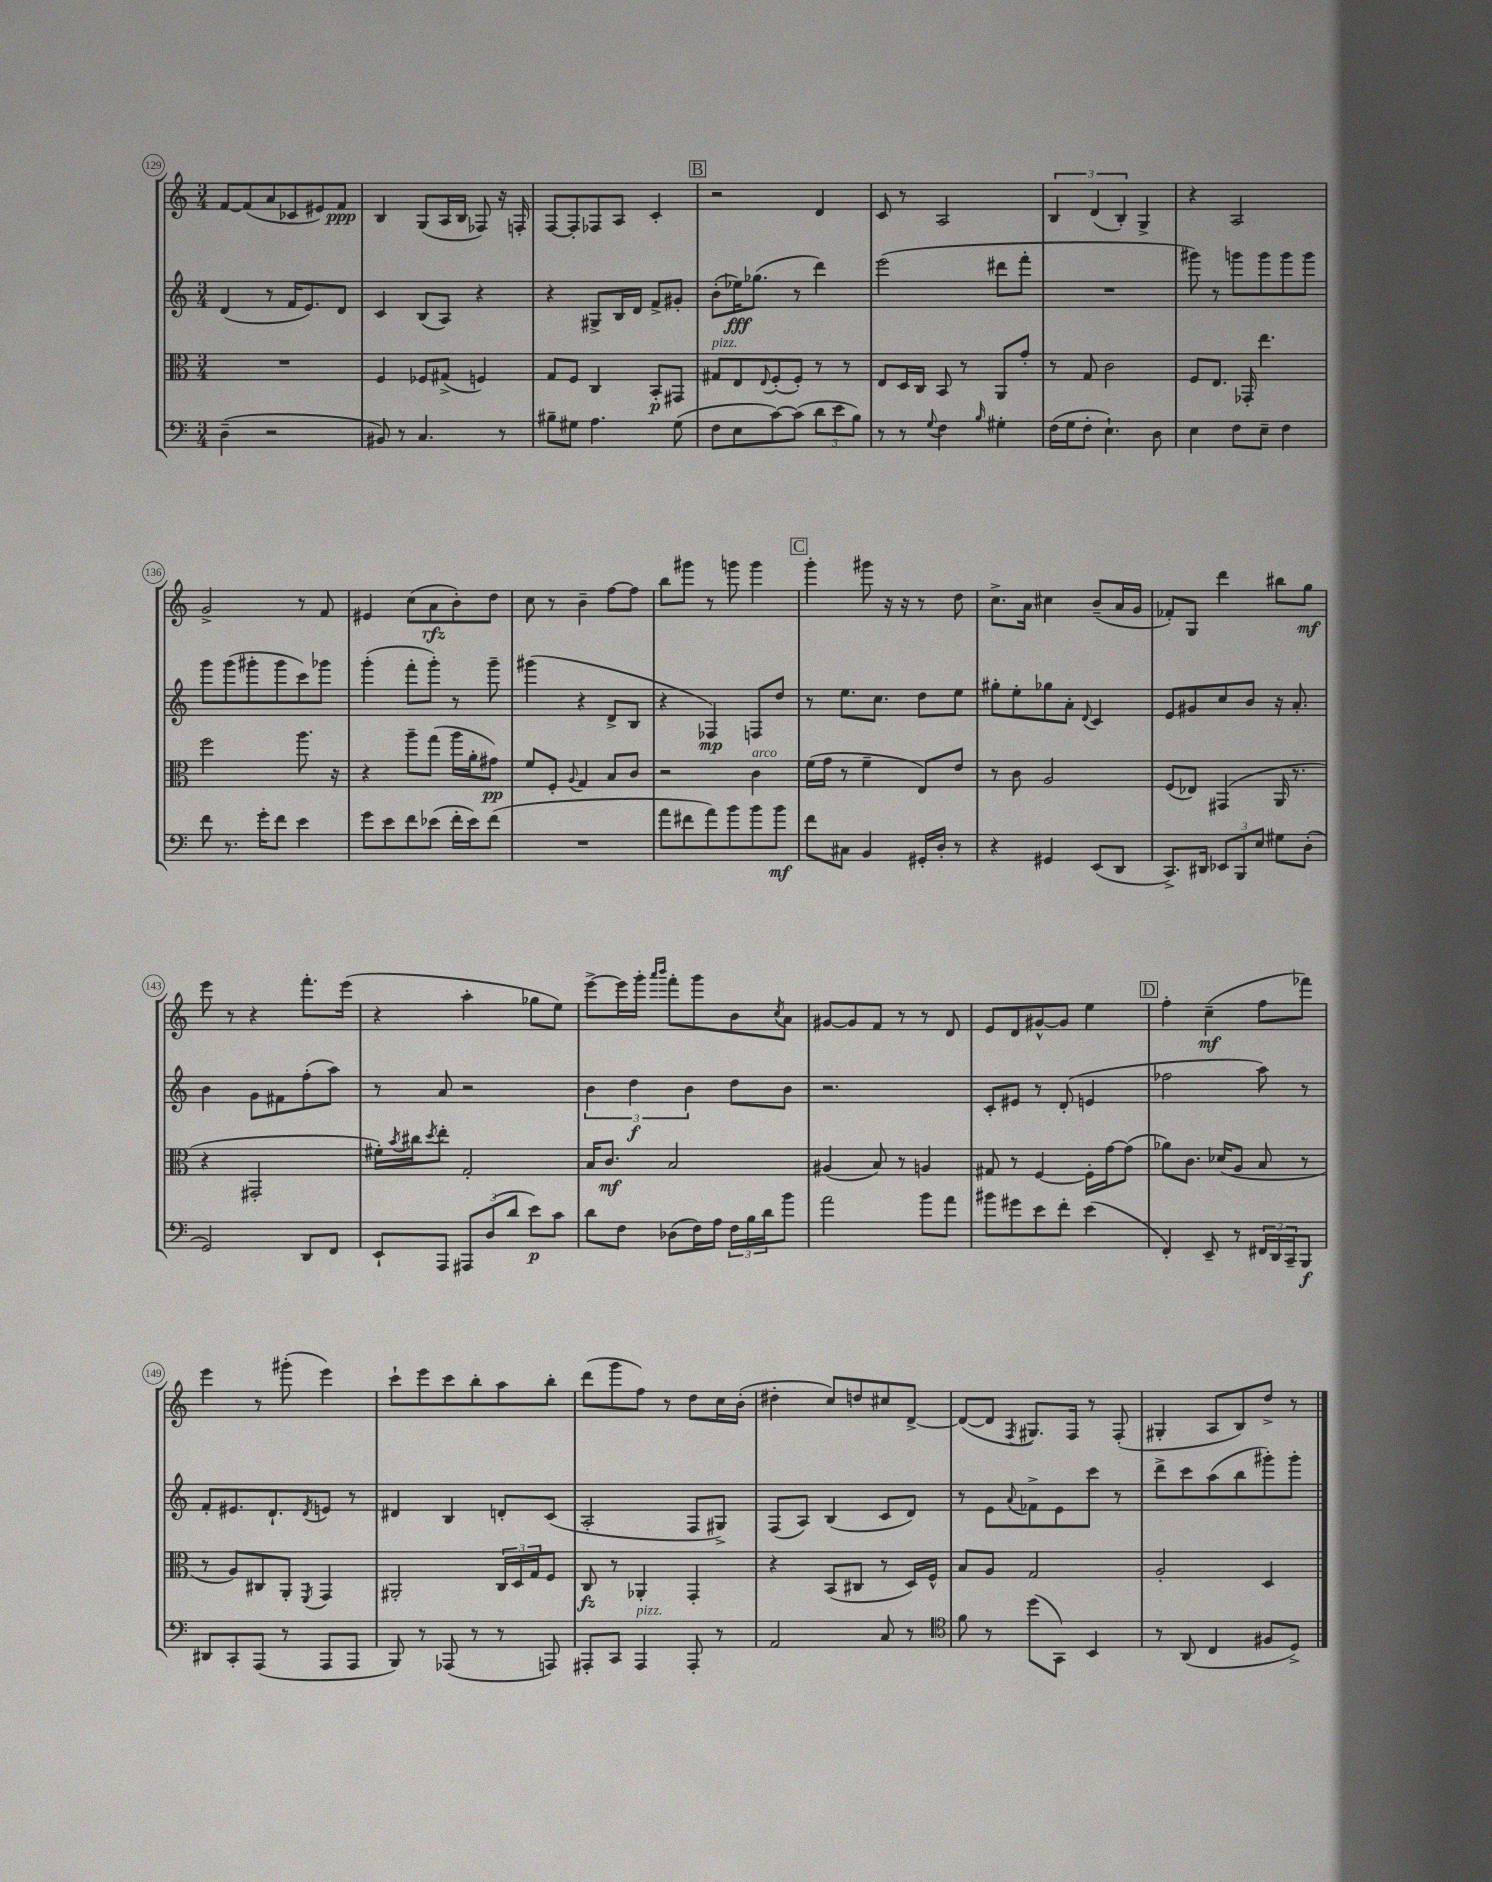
<<
\new StaffGroup <<
\new Staff = "s0" {
    \clef treble \key c \major \numericTimeSignature \time 3/4
    f'8~ f'8( a'8 ces'8 eis'8) f'8\ppp |
    b4 g8( a16 b16 fes8) r16 f16-. |
    f8~ f8-. fes8 a8 c'4-. |
    \mark \markup { \box "B" } r2 d'4 |
    c'8 r8 a2 |
    \tuplet 3/2 { b4 d'4( b4-.) } g4-> |
    r4 a2 |
    g'2-> r8 f'8 |
    eis'4 c''8( a'8\rfz b'8-.) d''8 |
    c''8 r8 b'4-- f''8~ f''8 |
    b''8 gis'''8 r8 g'''8 g'''4 |
    \mark \markup { \box "C" } g'''4-. gis'''8 r16 r16 r8 d''8 |
    c''8.-> a'16 cis''4 b'8--( a'16 g'16 |
    fes'8-.) g8 d'''4 bis''8 g''8\mf |
    e'''8 r8 r4 f'''8.-. e'''16( |
    r4 a''4-. ges''8 e''8) |
    e'''8~-> e'''16 g'''16-. \grace { a'''16 b'''16 } f'''8-. g'''8 b'8 \acciaccatura { c''8 } a'8 |
    gis'8~ gis'8 f'8 r8 r8 d'8 |
    e'8 d'8 gis'8~-^ gis'8 e''4 |
    \mark \markup { \box "D" } f''4-. c''4--\mf( f''8 fes'''8) |
    e'''4 r8 gis'''8-.( e'''4) |
    c'''8-! e'''8 c'''8 b''8-. a''8 b''8-. |
    d'''8( g'''8 f''8) r8 d''8 c''16 b'16-.( |
    dis''4-. c''8) d''8 cis''8 d'8~-> |
    d'8~( d'8 \acciaccatura { f8 } gis8.) f16 r8 f8-.( |
    gis4-. a8 b8) d''8-> r8 \bar "|." |
}
\new Staff = "s1" {
    \clef treble \key c \major \numericTimeSignature \time 3/4
    d'4( r8 f'16 e'8.) d'8 |
    c'4 b8( a8) r4 |
    r4 gis8-> b16 d'16 f'8-> gis'8-. |
    \mark \markup { \box "B" } b'8-.( ees''16\fff) ges''8.( r8 d'''4) |
    e'''2( dis'''8 f'''8-. |
    R2. |
    gis'''8) r8 g'''8 g'''8 g'''8 g'''8 |
    g'''8 g'''8( gis'''8-. gis'''8 c'''8) ges'''8 |
    g'''4-.( f'''8-. g'''8-.) r8 g'''8-- |
    gis'''4( r4 d'8-> b8 |
    r4 fes4\mp) f8 d''8 |
    \mark \markup { \box "C" } r8 e''8. c''8. d''8 e''8 |
    gis''8-. e''8-. ges''8 a'8-. \appoggiatura { d'8 } c'4 |
    e'8 gis'8 c''8 b'8 r16 a'8.-. |
    b'4 g'8 fis'8 f''8-.( a''8) |
    r8 a'8 r2 |
    \tuplet 3/2 { b'4 d''4\f b'4 } d''8 b'8 |
    r2. |
    c'8-. eis'8 r8 d'8-.( e'4 |
    \mark \markup { \box "D" } fes''2 a''8) r8 |
    f'8-. eis'8. d'8.-! \acciaccatura { d'8 } e'8 r8 |
    dis'4 b4 d'8-. c'8( |
    a2-. f8 gis8->) |
    f8( a8) b4( c'8 d'8) |
    r8 e'8 \appoggiatura { a'8 } fes'8-> e'8 c'''8 r8 |
    d'''8-> c'''8 a''8( b''8 gis'''8-.) gis'''8-. \bar "|." |
}
\new Staff = "s2" {
    \clef alto \key c \major \numericTimeSignature \time 3/4
    R2. |
    f4 fes8 gis8->( f4) |
    g8 f8 c4 b,8-.\p gis,8 |
    \mark \markup { \box "B" } gis8^\markup { \italic "pizz." } e8 \appoggiatura { e8 } f8-.( f8-.) r8 r8 |
    e8 d16 c16 b,8 r8 a,8 g'8-. |
    r8 g8 c'2 |
    f8 e8. ges,16-. e''4. |
    f''2 a''8. r16 |
    r4 a''8-- g''8( a''16 a'16-. gis'8\pp) |
    f'8 f8-. \appoggiatura { a8 } g4 b8 c'8 |
    r2 c'4^\markup { \italic "arco" } |
    \mark \markup { \box "C" } f'16( g'16 r8 f'4-- e8) e'8 |
    r8 c'8 a2 |
    f8( ees8) gis,4( a,16 r8. |
    r4 gis,2-. |
    fis'16-.) \acciaccatura { b'8 } cis''16 \acciaccatura { d''8 } e''8-. g2-. |
    b16 c'8.\mf b2 |
    ais4( b8) r8 a4 |
    gis8 r8 f4~ f16-. g'16~ g'8( |
    \mark \markup { \box "D" } aes'8) c'8. des'16( a8 b8 r8 |
    r8 a8) cis8 a,8-. \acciaccatura { f,8 } g,4 |
    ais,2-. \tuplet 3/2 { c16 d16 g16 } f8 |
    c8\fz r8 aes,4-. g,4-. |
    r4 b,8( cis8 r8 d16) f16-^ |
    b8 a8 g2 |
    a2-. d4 \bar "|." |
}
\new Staff = "s3" {
    \clef bass \key c \major \numericTimeSignature \time 3/4
    d4--( r2 |
    bis,8) r8 c4. r8 |
    bis8-- gis8 a4. gis8( |
    \mark \markup { \box "B" } f8 e8 c'8~) c'8( \tuplet 3/2 { d'8 e'8 b8) } |
    r8 r8 \appoggiatura { g8 } f4 \grace { b16 } gis4-. |
    f16( g16 f8-. e4.-!) d8 |
    e4 f8 e8-- f4 |
    f'8 r8. g'16-. f'8 e'4 |
    g'8 e'8 f'8 ees'8( f'16-. ees'16) f'8( |
    R2. |
    a'8 fis'8 a'8) b'8 b'8 b'8\mf |
    \mark \markup { \box "C" } f'8 cis8 b,4 gis,16-. d16-. r8 |
    r4 gis,4 e,8( d,8 |
    c,8.->) dis,16 \tuplet 3/2 { ees,8 b,,8 e8 } gis8 d8-.( |
    g,2) d,8 f,8 |
    e,8-! a,,8 \tuplet 3/2 { ais,,8 d8( d'8 } e'8\p) c'8 |
    d'8 f8 des8( f16) a16 \tuplet 3/2 { f16 b16 d'16 } b'8 |
    a'2 b'8 a'8 |
    bis'8 gis'8 e'8 f'8-. e'4( |
    \mark \markup { \box "D" } f,4-.) e,8-- r8 \tuplet 3/2 { fis,16 d,16 c,16-- } b,,8\f |
    dis,8 c,8-. a,,8( r8 a,,8 a,,8 |
    b,,8) r8 aes,,8( r8 r8 a,,8) |
    ais,,8-. c,8 ais,,4^\markup { \italic "pizz." } ais,,8-. r8 |
    a,2 c8 r8 |
    \clef tenor f'8 r8 d''8( g,8) b,4 |
    r8 a,8( c4 fis8 d8->) \bar "|." |
}
>>
>>
\layout { \context { \Score currentBarNumber = #129 \override BarNumber.stencil = #(make-stencil-circler 0.1 0.3 ly:text-interface::print) } }
